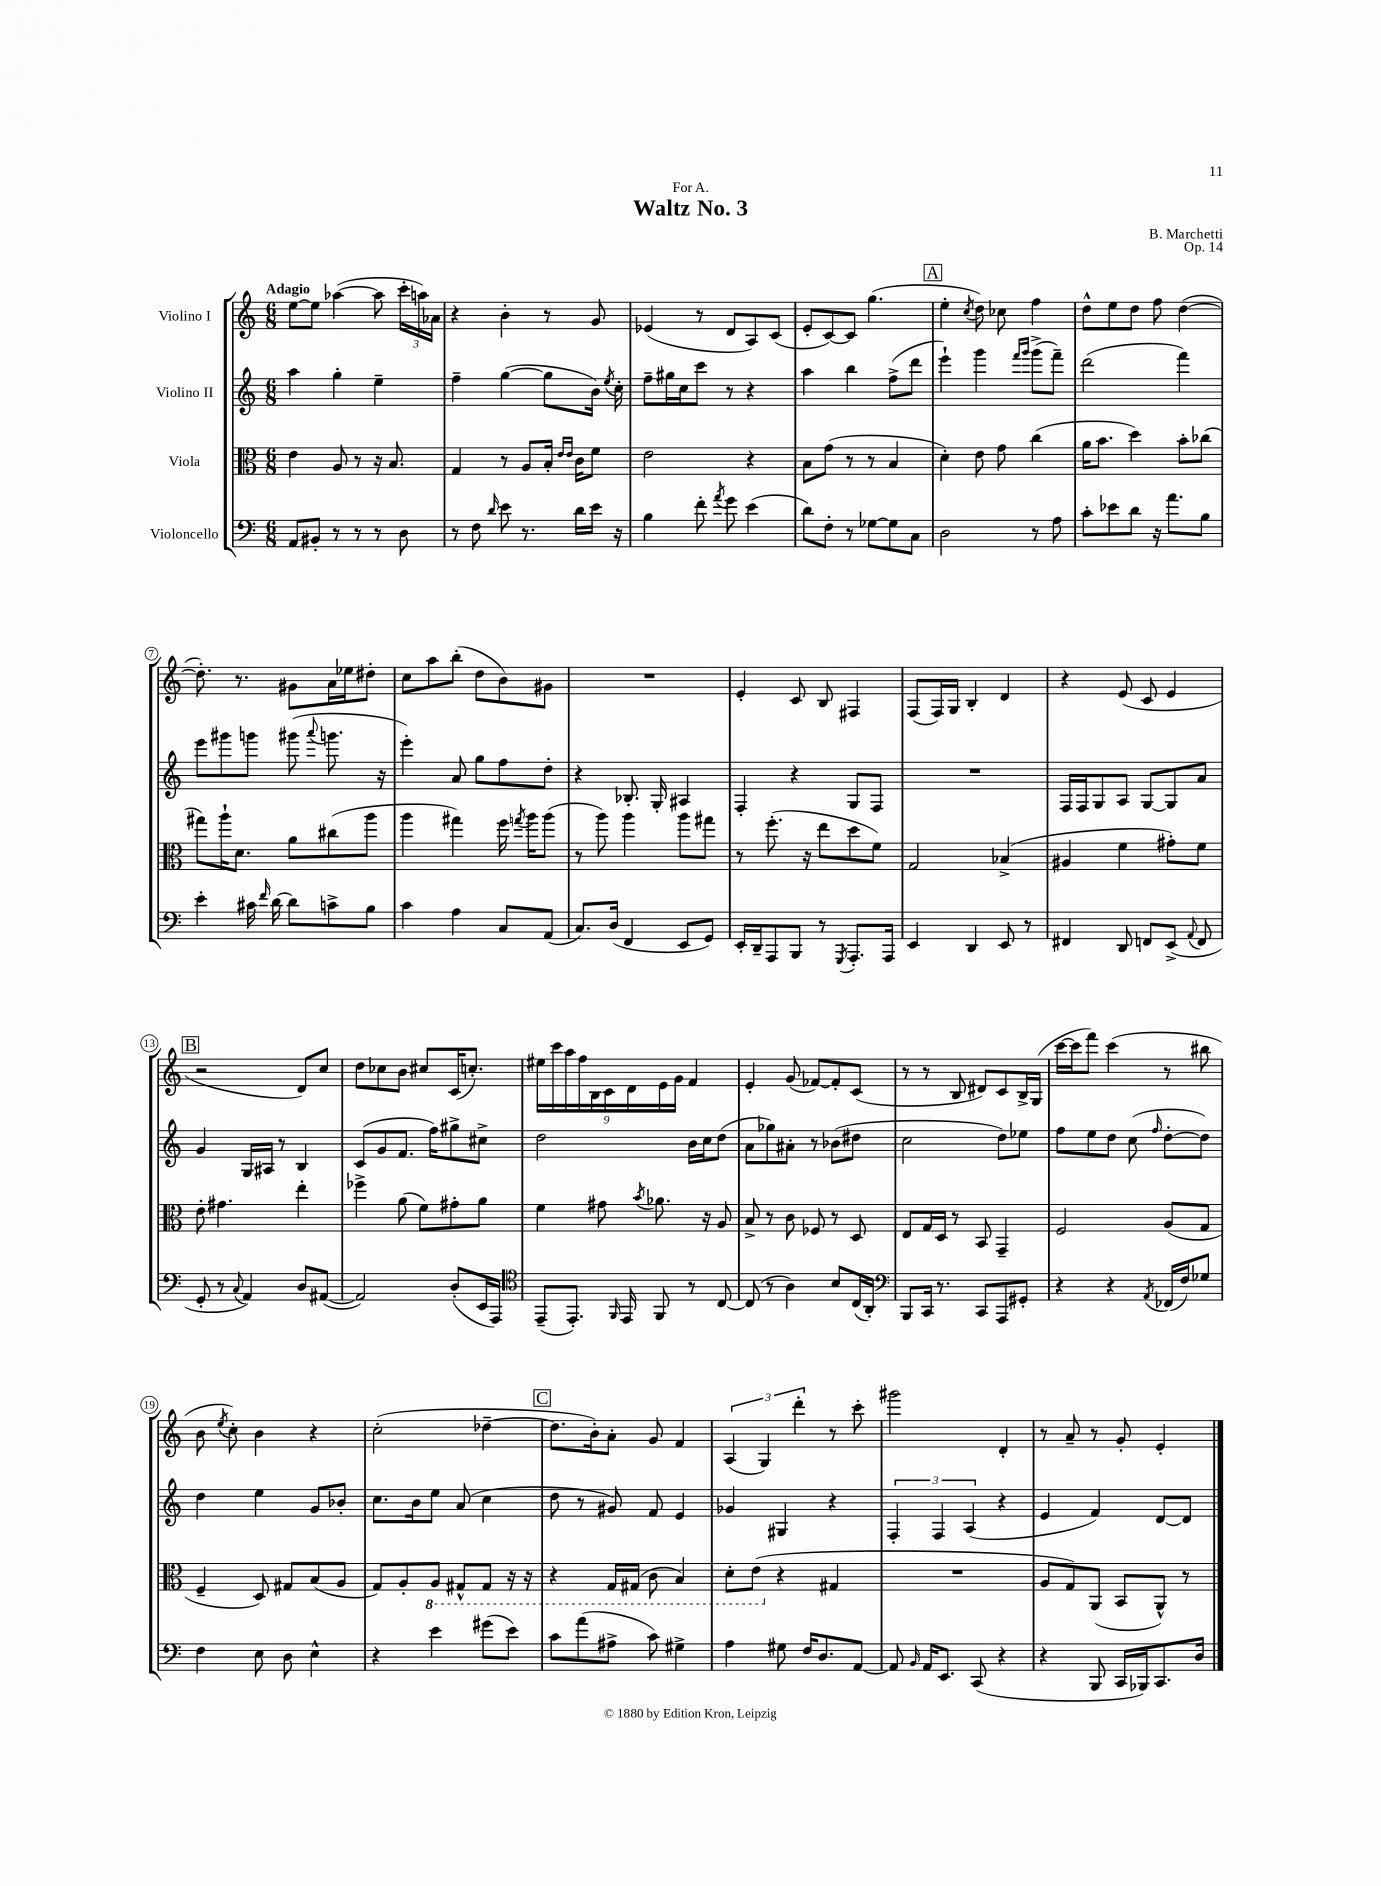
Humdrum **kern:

**kern	**kern	**kern	**kern
*part4	*part3	*part2	*part1
*staff4	*staff3	*staff2	*staff1
*I"Violoncello	*I"Viola	*I"Violino II	*I"Violino I
*clefF4	*clefC3	*clefG2	*clefG2
*k[]	*k[]	*k[]	*k[]
*M6/8	*M6/8	*M6/8	*M6/8
=1	=1	=1	=1
!	!	!	!LO:TX:a:B:t=Adagio
8AA/L	4e\	4aa\	[8ee\L
8BB#X'/J	.	.	8ee\J]
8r	8A/	4gg'\	([4aa-X\
8r	8r	.	.
8r	16r	4ee~\	8aa-\]
.	8.B/	.	.
8D\	.	.	24ccc'\LL
.	.	.	24aan\)
.	.	.	24a-X\JJ
=2	=2	=2	=2
8r	4G/	4ff~\	4r
8F\	.	.	.
16qqd/	.	.	.
8e\	8r	([4gg\	4b'\
8.r	8A/L	.	.
.	16B'/Jk	8gg\L]	8r
.	16qqe/LL	.	.
.	16qqe/JJ	.	.
16d\LL	16c\KL	.	.
16e\JJ	8f\J	16b\Jk)	8g/
.	.	8qee/	.
16r	.	16cc'\	.
=3	=3	=3	=3
4B\	2e\	8ff~\L	(4e-X/
.	.	16gg#X\L	.
.	.	16cc\J	.
8f'\	.	8ccc\J	8r
8qa/	.	.	.
8g\	.	8r	8d/L
(4e\	4r	4r	8A/)
.	.	.	(8c/J
=4	=4	=4	=4
8d\L)	8B\L	4aa\	8e'/L
8F'\J	(8g\J	.	[8c/)
8r	8r	4bb\	8c/J]
[8G-X\L	8r	.	(4.gg\
8G-\]	4B/	(8ff^\L	.
8C\J	.	8ddd\J	.
!!LO:REH:place=s1:t=A
=5	=5	=5	=5
2D\	4d'\)	4eee`\)	4ee'\
.	.	.	8qcc/
.	8e\	4ggg\	8dd\)
.	8g\	.	8cc-X\
.	.	16qqfff/LL	.
.	.	16qqggg/JJ	.
8r	(4cc\	(8ggg^\L	4ff\
8A\	.	8fff~\J)	.
=6	=6	=6	=6
8c'\L	16a\KL	(2ddd\	8dd^^\L
.	8.b\J	.	.
8e-X\	.	.	8ee\
8d\J	4dd\)	.	8dd\J
16r	.	.	8ff\
8.a\L	.	.	.
.	8b'\L	4fff\)	([4dd\
8B\J	(8cc-X\J	.	.
!!LO:LB:g=z
=7	=7	=7	=7
4e'\	8gg#X\L)	8eee\L	8.dd'\])
.	16aa`\K	8ggg#X\	.
.	8.d\J	.	8.r
16c#X\	.	8gggn\J	.
16qqf/	.	.	.
[16d\	.	.	.
8d\L]	8a\L	(8ggg#X\	8g#X\L
.	.	8qqaaa/	.
8cn^\	(8cc#X\	8.gggn\	16a\L
.	.	.	16ee-X\J
8B\J	8aa\J	.	8dd#X'\J
.	.	16r	.
=8	=8	=8	=8
4c\	4aa\	4eee'\)	8cc\L
.	.	.	8aa\
4A\	4gg#X\)	8a/	(8bb'\J
.	.	8gg\L	8dd\L
8C/L	16ff\	8ff\	8b\)
.	8qggn/	.	.
.	16aa\KL	.	.
(8AA/J	(8aa\J	8dd'\J	8g#X\J
=9	=9	=9	=9
8.C/L)	8r	4r	2.r
.	8aa\)	.	.
(16D/Jk	.	.	.
4FF/	4aa\	8.B-X'/	.
.	.	16G'/	.
8EE/L	8aa\L	4A#X/	.
8GG/J)	8gg#X\J	.	.
=10	=10	=10	=10
16EE'/LL	8r	4F'/	4e'/
16DD~/J	.	.	.
8AAA/	(8.ff'\	.	.
8BBB/J	.	4r	8c/
.	16r	.	.
8r	8ee\L	.	8B/
8qGGG/	.	.	.
8.AAA'/L	8dd\	8G/L	4F#X/
.	8f\J)	8F/J	.
16AAA/Jk	.	.	.
=11	=11	=11	=11
4EE/	2G/	2.r	(8F/L
.	.	.	16F/L)
.	.	.	16G/JJ
4DD/	.	.	4B'/
8EE/	(4B-X^/	.	4d/
8r	.	.	.
=12	=12	=12	=12
4FF#X/	4A#X/	16F/LL	4r
.	.	16F/J	.
.	.	8G/	.
8DD/	4f\	8A/J	(8e/
8FFn/L	.	[8G/L	8c/
(8EE^/J	8g#X'\L)	8G/]	4e/
8qqAA/	.	.	.
8FF/	8f\J	8a/J	.
!!LO:LB:g=z
!!LO:REH:place=s1:t=B
=13	=13	=13	=13
8GG'/	8e'\	4g/	2r
8r	4.g#X\	.	.
8qqC/	.	.	.
4AA/)	.	16G/LL	.
.	.	16A#X/JJ	.
.	.	8r	.
8D/L	4ee'\	4B/	8d/L)
([8AA#X/J	.	.	8cc/J
=14	=14	=14	=14
2AA#/])	4ff-X^\	(8c/L	8dd\L
.	.	8g/	8cc-X\
.	(8a\	8.f/J	8b\J
.	8f\L)	.	8cc#X/L
.	.	16ff\KL)	.
(8D'/L	8g#X'\	8gg#X^\	(16c/K
.	.	.	8.ccn'/J)
16EE/L	8a\J	8cc#X^\J	.
16AAA/JJ)	.	.	.
=15	=15	=15	=15
*clefC4	*	*	*
(8EE~/L	4f\	2dd\	18ee#X\LL
.	.	.	18ccc\
.	.	.	18aa\
8.EE'/J)	.	.	.
.	.	.	18ff\
.	.	.	18B\
.	8g#X\	.	.
.	.	.	18c\
16qqFF/	.	.	.
16EE/	.	.	.
.	.	.	18d\
.	8qb/	.	.
8FF/	8.a-X\	.	.
.	.	.	18e\
.	.	.	18g\JJ
8r	.	16b\LL	4f/
.	16r	16cc\J	.
[8C/	8A/	(8dd\J	.
=16	=16	=16	=16
(8C/]	8B^/	8a\L	4e'/
8r	8r	8gg-X\)	.
4A\)	8c\	8a#X'\J	(8g/
.	8F-X/	8r	[8f-X/L)
8B/L	8r	(8b-X\L	8f-'/]
(16C/L	8D/	8dd#X\J	(8c/J
16AA'/JJ)	.	.	.
=17	=17	=17	=17
*clefF4	*	*	*
8BBB/L	8E/L	2cc\	8r
16CC/Jk	16G/L	.	8r
8.r	16D/JJ	.	.
.	8r	.	8B/
8CC/L	8BB/	.	8d#X/L)
8AAA/	4GG~/	8dd\L)	8c/
8GG#X'/J	.	8ee-X\J	16B^/L
.	.	.	(16G/JJ
=18	=18	=18	=18
4r	2F/	8ff\L	[16ccc\LL
.	.	.	16ccc\J]
.	.	8ee\	8fff\J)
4r	.	8dd\J	(4ccc\
.	.	(8cc\	.
8qAA/	.	16qqff/	.
(16FF-X/LL	(8A/L	[8dd'\L	8r
16F/J)	.	.	.
8G-X/J	8G/J	8dd\J])	8bb#X\
!!LO:LB:g=z
=19	=19	=19	=19
4F\	4F~/	4dd\	8b\
.	.	.	8qee/
.	.	.	8cc'\)
8E\	8D/)	4ee\	4b\
8D\	8G#X/L	.	.
4E^^\	(8B/	8g/L	4r
.	8A/J	8b-X'/J	.
=20	=20	=20	=20
4r	8G/L)	8.cc\L	(2cc'\
.	8A'/	.	.
.	.	16b\k	.
*	*8ba	*	*
4e\	8AA/J	8ee\J	.
.	8GG#X^^/L	(8a/	.
(8g#X\L	8GG#/J	4cc\	[4dd-X~\
8e\J)	16r	.	.
.	16r	.	.
!!LO:REH:place=s1:t=C
=21	=21	=21	=21
8c\L	4r	8dd\	8.dd-\L]
(8a\	.	8r	.
.	.	.	16b'\k)
8A#X^\J	16GG/LL	8g#X/)	8a'\J
.	(16GG#X/JJ	.	.
8c\)	8C\	8f/	8g/
4G#X^\	4BB/)	4e/	4f/
=22	=22	=22	=22
4A\	8D'\L	4g-X/	(6A/
.	(8E\J	.	.
.	.	.	6G/)
*	*X8ba	*	*
8G#X\	4r	4G#X/	.
.	.	.	6ddd'\
16F/KL	.	.	.
8.D/	.	.	.
.	4G#X/	4r	8r
[8AA/J	.	.	8ccc'\
=23	=23	=23	=23
8AA/]	2.r	6F'/	2ggg#X\
16qqBB/	.	.	.
16AA/KL	.	.	.
.	.	6F/	.
8.EE/J	.	.	.
.	.	(6A/	.
(8CC/	.	.	.
4r	.	4r	4d'/
=24	=24	=24	=24
4r	8A/L	4e/	8r
.	8G/)	.	8a~/
8BBB/	(8AA/J	4f/)	8r
16CC/LL	8BB/L	.	8g'/
16BBB-X/J)	.	.	.
8.CC/	8AA^^/J)	[8d/L	4e'/
.	8r	8d/J]	.
16D/Jk	.	.	.
==	==	==	==
*-	*-	*-	*-
